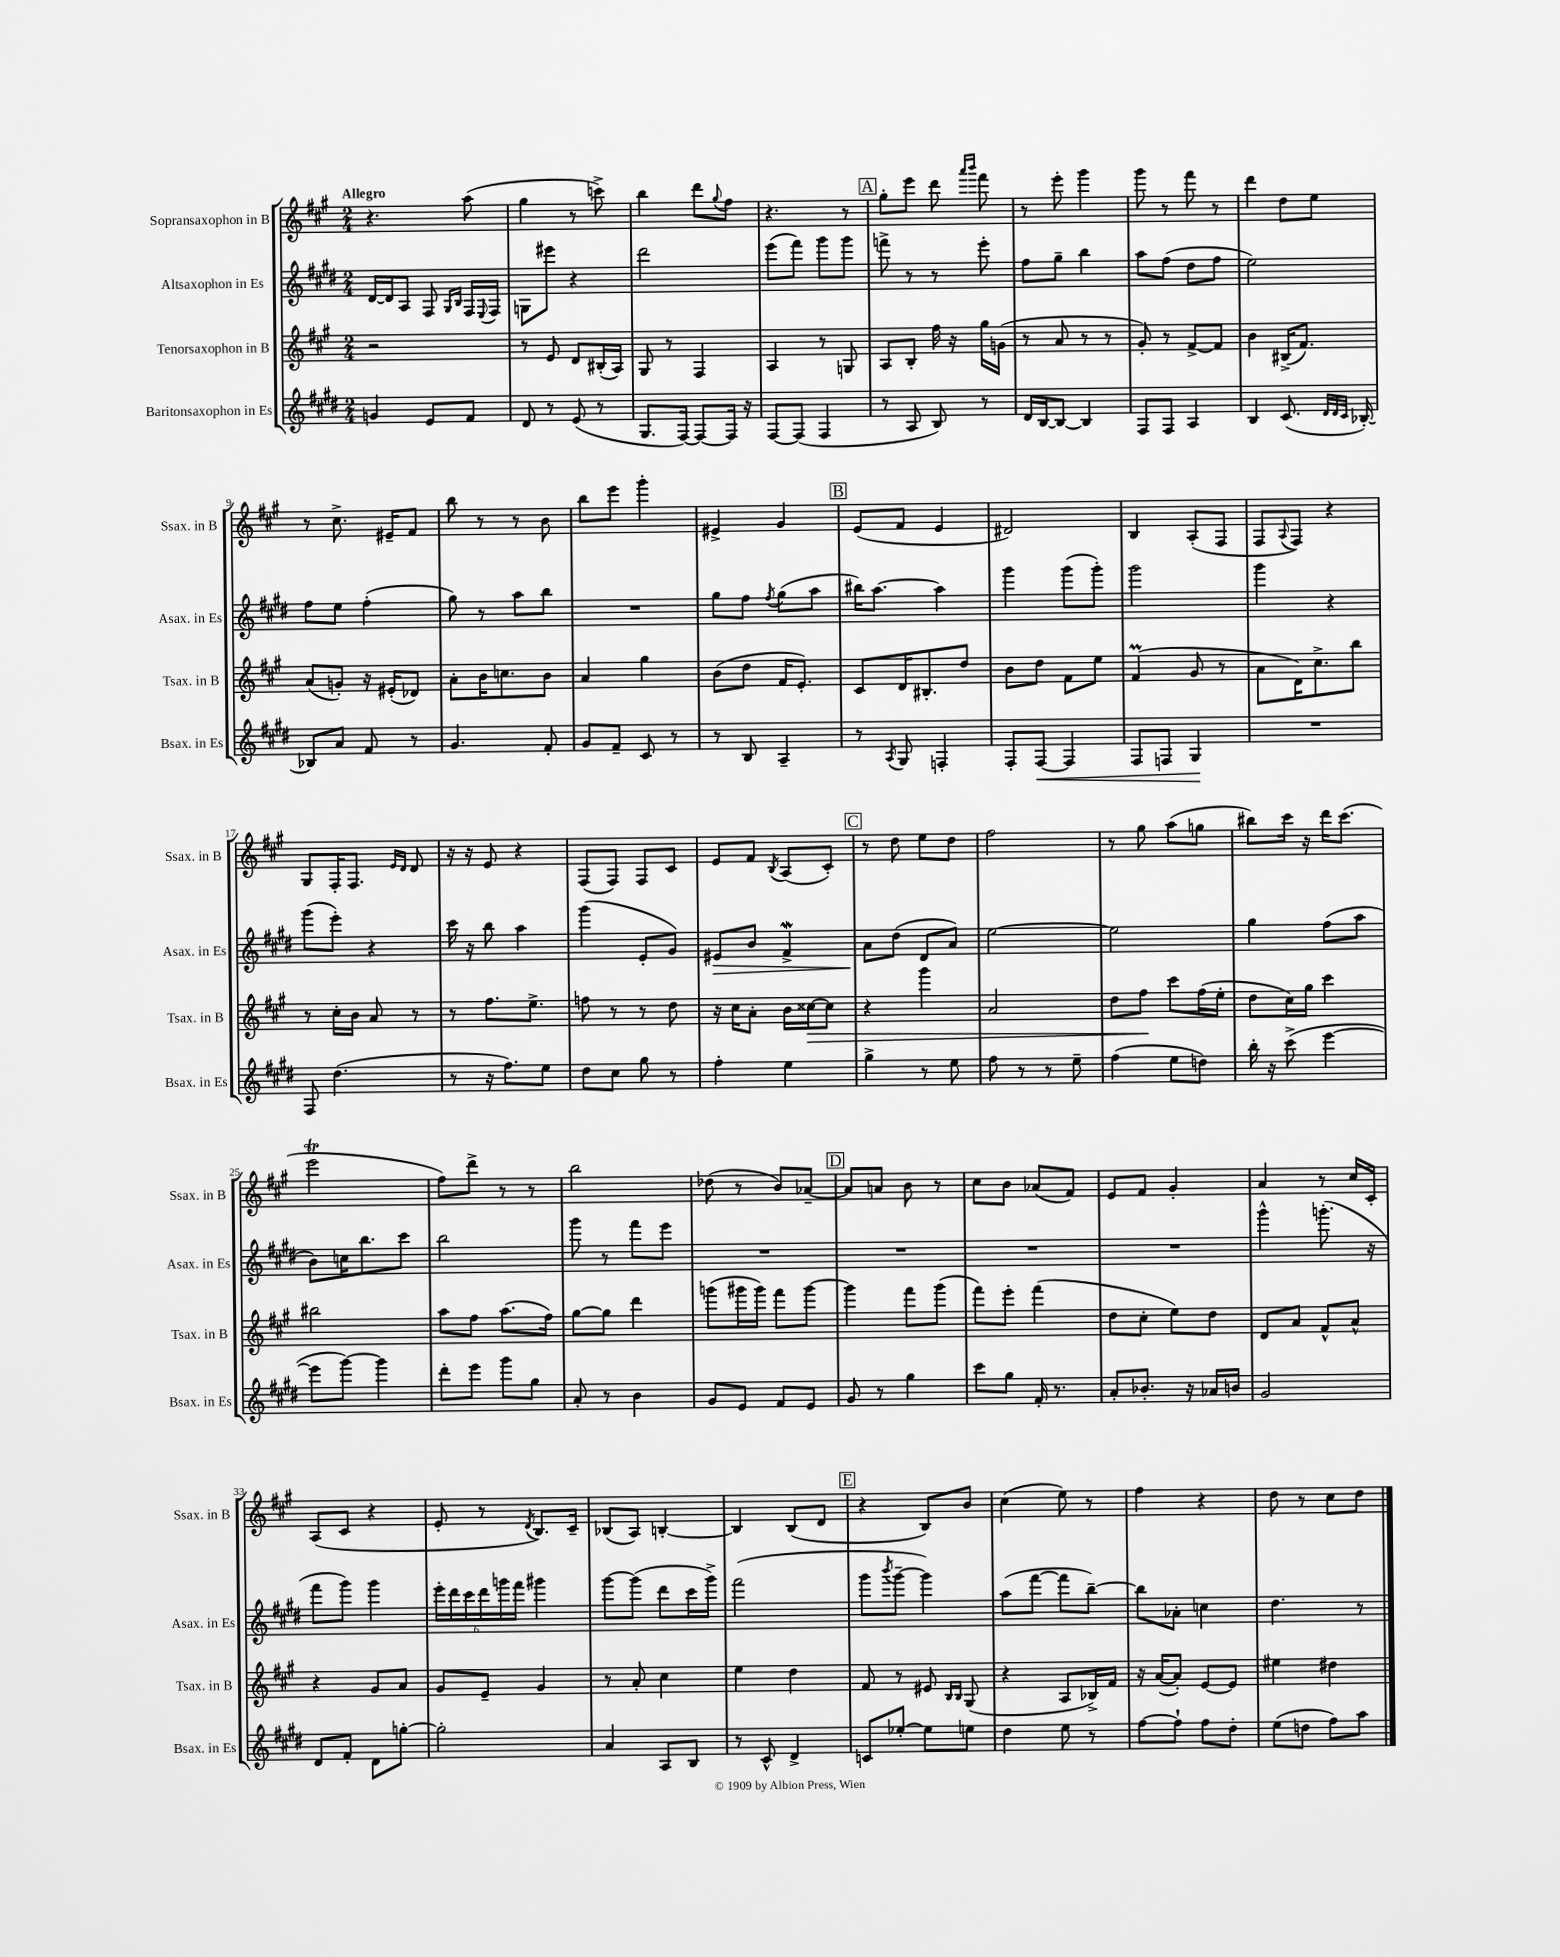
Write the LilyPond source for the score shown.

<<
\new StaffGroup <<
\new Staff = "s0" \with { instrumentName = "Sopransaxophon in B" shortInstrumentName = "Ssax. in B" } {
    \clef treble \key a \major \numericTimeSignature \time 2/4 \tempo "Allegro"
    r4. a''8( |
    gis''4 r8 c'''8->) |
    b''4 d'''8 \appoggiatura { gis''8 } fis''8 |
    r4. r8 |
    \mark \markup { \box "A" } gis''8-. e'''8 d'''8 \grace { a'''16 b'''16 } fis'''8 |
    r8 e'''8-. gis'''4 |
    gis'''8 r8 fis'''8 r8 |
    d'''4 d''8 e''8 |
    r8 cis''8.-> eis'16-- fis'8 |
    b''8 r8 r8 b'8 |
    b''8 e'''8 gis'''4-. |
    eis'4-> gis'4 |
    \mark \markup { \box "B" } e'8( fis'8 e'4 |
    dis'2) |
    b4 a8-.( fis8 |
    fis8 \appoggiatura { a8 } fis8) r4 |
    gis8 fis16-. fis8. \grace { e'16 d'16 } d'8 |
    r16 r16 e'8 r4 |
    fis8( fis8) fis8 cis'8 |
    e'8 fis'8 \acciaccatura { b8 } a8( cis'8-.) |
    \mark \markup { \box "C" } r8 d''8 e''8 d''8 |
    fis''2 |
    r8 gis''8 a''8( g''8 |
    bis''8) cis'''16 r16 d'''16 cis'''8.( |
    e'''2\trill |
    fis''8) d'''8-> r8 r8 |
    b''2 |
    des''8( r8 b'8) aes'8~-- |
    \mark \markup { \box "D" } aes'8 a'8 b'8 r8 |
    cis''8 b'8 aes'8( fis'8) |
    e'8 fis'8 gis'4-. |
    a'4 r8 cis''16 cis'16-. |
    a8( cis'8 r4 |
    e'8-. r8 \acciaccatura { d'8 } b8.) cis'16-- |
    bes8( a8) b4~-. |
    b4 b8( d'8 |
    \mark \markup { \box "E" } r4 b8) b'8 |
    cis''4( e''8) r8 |
    fis''4 r4 |
    d''8 r8 cis''8 d''8 \bar "|." |
}
\new Staff = "s1" \with { instrumentName = "Altsaxophon in Es" shortInstrumentName = "Asax. in Es" } {
    \clef treble \key e \major \numericTimeSignature \time 2/4
    dis'16~ dis'16 a8 fis8 \grace { gis16 b16 } fis16 \appoggiatura { e8 } fis16 |
    g8 eis'''8 r4 |
    dis'''2 |
    e'''8( fis'''8) gis'''8 gis'''8 |
    \mark \markup { \box "A" } f'''8-> r8 r8 e'''8-. |
    fis''8 gis''8-- b''4 |
    a''8 fis''8( dis''8 fis''8 |
    e''2) |
    fis''8 e''8 fis''4-.( |
    gis''8) r8 a''8 b''8 |
    R2 |
    gis''8 fis''8 \acciaccatura { fis''8 } gis''8( a''8 |
    \mark \markup { \box "B" } bis''16) a''8.~ a''4 |
    gis'''4 gis'''8( gis'''8-.) |
    gis'''2 |
    gis'''4 r4 |
    gis'''8( e'''8-.) r4 |
    cis'''16 r16 b''8 a''4 |
    gis'''4( e'8-. gis'8) |
    eis'8\> b'8 fis'4->\mordent |
    \mark \markup { \box "C" } a'8\! dis''8( dis'8 a'8) |
    e''2~ |
    e''2 |
    gis''4 fis''8( a''8 |
    b'8) c''16 b''8. cis'''8 |
    b''2 |
    gis'''8 r8 fis'''8 e'''8 |
    R2 |
    \mark \markup { \box "D" } R2 |
    R2 |
    R2 |
    gis'''4-^ g'''8.-.( r16 |
    fis'''8 gis'''8) gis'''4 |
    \tuplet 6/4 { e'''16-. dis'''16 cis'''16 dis'''16 g'''16 fis'''16 } gis'''4 |
    gis'''8~ gis'''8( dis'''8 cis'''16 gis'''16->) |
    fis'''2( |
    \mark \markup { \box "E" } gis'''8 \acciaccatura { b'''8 } gis'''8~-- gis'''4) |
    a''8( fis'''8~ fis'''8 b''8~--) |
    b''8 aes'8-. c''4 |
    dis''4. r8 \bar "|." |
}
\new Staff = "s2" \with { instrumentName = "Tenorsaxophon in B" shortInstrumentName = "Tsax. in B" } {
    \clef treble \key a \major \numericTimeSignature \time 2/4
    r2 |
    r8 e'8 d'8 bis16-.( a16) |
    gis8 r8 fis4 |
    a4 r8 g8 |
    \mark \markup { \box "A" } a8 b8-. fis''16 r16 gis''16 g'16( |
    r8 a'8 r8 r8 |
    gis'8-.) r8 fis'8~-> fis'8 |
    b'4 bis16->( fis'8.) |
    a'8( g'8-.) r16 eis'16-.( des'8) |
    a'8-. b'16 c''8. b'8 |
    a'4 gis''4 |
    b'8( d''8 fis'16 e'8.-.) |
    \mark \markup { \box "B" } cis'8 d'16 bis8.-. d''8 |
    b'8 d''8 fis'8 e''8 |
    fis'4\prall( gis'8 r8 |
    a'8 d'16) cis''8.-> b''8 |
    r8 cis''16-. b'16 a'8 r8 |
    r8 fis''8. e''8.-> |
    f''8 r8 r8 d''8 |
    r16 cis''16 a'8-. b'16 cisis''16~\> cisis''8 |
    \mark \markup { \box "C" } r4 gis'''4 |
    a'2 |
    d''8 fis''8\! cis'''8 fis''16( e''16-. |
    d''8 cis''16) gis''16 cis'''4 |
    bis''2 |
    a''8 fis''8 a''8.( fis''16) |
    gis''8~ gis''8 d'''4 |
    g'''8( gis'''16 gis'''16) fis'''8 gis'''8~ |
    \mark \markup { \box "D" } gis'''4 fis'''8 gis'''8( |
    fis'''8) e'''8-. fis'''4( |
    d''8 cis''8-. e''8) d''8 |
    d'8 a'8 fis'8-^ a'8-^ |
    r4 gis'8 a'8 |
    gis'8 e'8-- gis'4 |
    r8 a'8-. cis''4 |
    e''4 d''4 |
    \mark \markup { \box "E" } fis'8 r8 eis'8 \grace { b16 b16 } gis8( |
    r4 a8 bes16->) fis'16 |
    r16 a'16~( a'8-.) e'8~ e'8 |
    eis''4 dis''4 \bar "|." |
}
\new Staff = "s3" \with { instrumentName = "Baritonsaxophon in Es" shortInstrumentName = "Bsax. in Es" } {
    \clef treble \key e \major \numericTimeSignature \time 2/4
    g'4 e'8 fis'8 |
    dis'8 r8 e'8( r8 |
    gis8. fis16~) fis8~ fis16 r16 |
    fis8~ fis8( fis4 |
    \mark \markup { \box "A" } r8 a8 b8) r8 |
    dis'16 b16~ b8~ b4 |
    fis8 fis8 a4 |
    b4 cis'8.( \grace { dis'32 dis'32 cis'32 } bes16~-.) |
    bes8 a'8 fis'8 r8 |
    gis'4. fis'8-. |
    gis'8 fis'8-- cis'8 r8 |
    r8 b8 a4-- |
    \mark \markup { \box "B" } r8 \acciaccatura { a8 } gis8 f4-. |
    fis8-. fis8~\< fis4 |
    fis8 f8 gis4\! |
    R2 |
    fis8 dis''4.( |
    r8 r16 fis''8.) e''8 |
    dis''8 cis''8 gis''8 r8 |
    fis''4-. e''4 |
    \mark \markup { \box "C" } gis''4-> r8 e''8 |
    fis''8 r8 r8 e''8-- |
    fis''4( e''8 d''8) |
    b''16-. r16 cis'''8->( e'''4~ |
    e'''8 gis'''8~) gis'''4 |
    dis'''8-. e'''8 gis'''8 gis''8 |
    a'8-. r8 b'4 |
    gis'8 e'8 fis'8 e'8 |
    \mark \markup { \box "D" } gis'8 r8 gis''4 |
    cis'''8 gis''8 fis'16-. r8. |
    a'8-. bes'8.-. r16 aes'16 b'16 |
    gis'2 |
    dis'8 fis'8-. dis'8 g''8~-. |
    g''2-. |
    a'4 a8 b8 |
    r8 cis'8-^ dis'4-> |
    \mark \markup { \box "E" } c'8 ees''8~-. ees''8 e''8 |
    dis''4 e''8 r8 |
    fis''8~ fis''8-! fis''8 dis''8-. |
    e''8( d''8 fis''8) a''8 \bar "|." |
}
>>
>>
